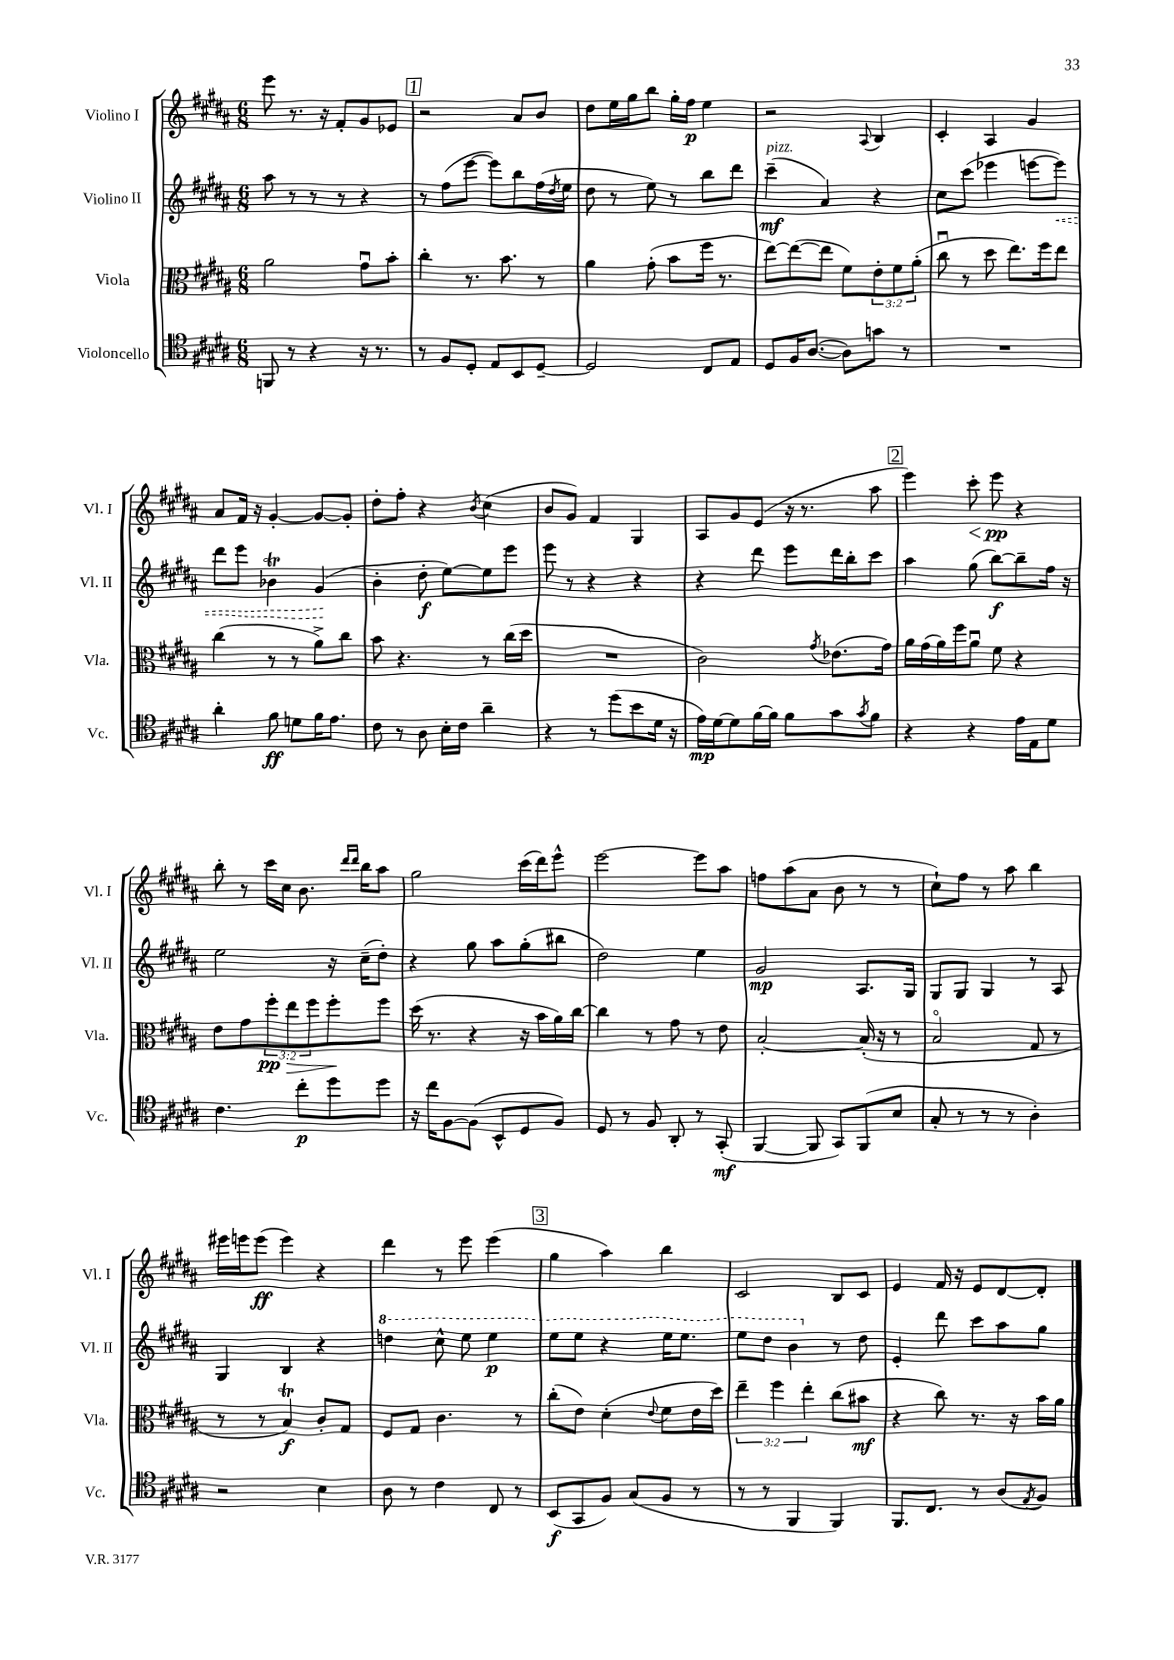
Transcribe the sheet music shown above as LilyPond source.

<<
\new StaffGroup <<
\new Staff = "s0" \with { instrumentName = "Violino I" shortInstrumentName = "Vl. I" } {
    \clef treble \key b \major \numericTimeSignature \time 6/8
    e'''8 r8. r16 fis'8-. gis'8 ees'8 |
    \mark \markup { \box "1" } r2 ais'8 b'8 |
    dis''8 e''16 gis''16 b''8 gis''16-. fis''16\p e''4 |
    r2 \appoggiatura { ais8 } b4 |
    cis'4-. ais4 gis'4 |
    ais'8 fis'16 r16 gis'4~-. gis'8~ gis'8-. |
    dis''8-. fis''8-. r4 \acciaccatura { b'8 } cis''4( |
    b'8 gis'8) fis'4 gis4 |
    ais8 gis'8 e'8( r16 r8. ais''8 |
    \mark \markup { \box "2" } e'''4) cis'''8-.\< e'''8\pp\! r4 |
    b''8-. r8 cis'''16 cis''16 b'8. \grace { dis'''16 dis'''16 } b''16 ais''8 |
    gis''2 cis'''16( dis'''16) e'''8-^ |
    e'''2~ e'''8 ais''8 |
    f''8 ais''8( ais'8 b'8 r8 r8 |
    cis''8-!) fis''8 r8 ais''8 b''4 |
    eis'''16 e'''16 e'''8\ff( e'''4) r4 |
    dis'''4 r8 e'''8 e'''4( |
    \mark \markup { \box "3" } gis''4 ais''4) b''4 |
    cis'2 b8 cis'8 |
    e'4 fis'16 r16 e'8 dis'8~ dis'8-. \bar "|." |
}
\new Staff = "s1" \with { instrumentName = "Violino II" shortInstrumentName = "Vl. II" } {
    \clef treble \key b \major \numericTimeSignature \time 6/8
    ais''8 r8 r8 r8 r4 |
    \mark \markup { \box "1" } r8 fis''8( e'''8~ e'''8) b''8 fis''16( \acciaccatura { dis''8 } e''16 |
    dis''8 r8 e''8) r8 b''8 dis'''8 |
    cis'''4--\mf^\markup { \italic "pizz." }( ais'4) r4 |
    cis''8 cis'''8( ees'''4 e'''8~ \once \override Hairpin.style = #'dashed-line e'''8\<) |
    dis'''8 e'''8 bes'4\trill gis'4\!( |
    b'4-. dis''8-.\f e''8~) e''8 e'''8 |
    e'''8 r8 r4 r4 |
    r4 dis'''8 e'''8 dis'''16 b''16-. cis'''8 |
    \mark \markup { \box "2" } ais''4 gis''8( b''8~\f) b''8-- fis''16 r16 |
    e''2 r16 cis''16--( dis''8-.) |
    r4 gis''8 ais''8 gis''8-.( bis''8 |
    dis''2) e''4 |
    gis'2\mp ais8. gis16 |
    gis8 gis8 gis4 r8 ais8 |
    gis4 b4 r4 |
    \ottava #1 d'''4 cis'''8-^ e'''8 e'''4\p |
    \mark \markup { \box "3" } e'''8 e'''8 r4 e'''16 e'''8. |
    e'''8 dis'''8 b''4 \ottava #0 r8 dis''8 |
    e'4-. dis'''8 cis'''8 ais''8 gis''8 \bar "|." |
}
\new Staff = "s2" \with { instrumentName = "Viola" shortInstrumentName = "Vla." } {
    \clef alto \key b \major \numericTimeSignature \time 6/8 \override Staff.TupletNumber.text = #tuplet-number::calc-fraction-text
    ais'2 gis'8\downbow b'8-. |
    \mark \markup { \box "1" } cis''4-. r8. b'8. r8 |
    ais'4 gis'8-.( b'8 fis''16 r8. |
    e''8~) e''8~( e''8 fis'8) \tuplet 3/2 { e'8-. fis'8 ais'8-.( } |
    cis''8\downbow r8 dis''8 e''8.) fis''16 e''8 |
    cis''4( r8 r8 ais'8->) cis''8 |
    b'8 r4. r8 cis''16( dis''16 |
    R2. |
    cis'2) \acciaccatura { gis'8 } ees'8.( gis'16) |
    \mark \markup { \box "2" } ais'16 gis'16( ais'16) fis''16 ais'8\downbow fis'8 r4 |
    e'8 gis'8 \tuplet 3/2 { fis''8-.\pp e''8\> fis''8 } fis''8-.\! fis''8 |
    dis''16( r8. r4 r16 b'16 ais'16) cis''16~ |
    cis''4 r8 gis'8 r8 e'8 |
    b2~-. b16-.( r16 r8 |
    b2\flageolet gis8 r8 |
    r8 r8 b4\trill\f) cis'8-. gis8 |
    fis8 gis8 cis'4. r8 |
    \mark \markup { \box "3" } cis''8-.( e'8) dis'4-.( \appoggiatura { e'8 } fis'8 e'16 dis''16) |
    \tuplet 3/2 { e''4-- fis''4 e''4-. } cis''8( bis'8\mf |
    r4 cis''8) r8. r16 b'16 ais'16 \bar "|." |
}
\new Staff = "s3" \with { instrumentName = "Violoncello" shortInstrumentName = "Vc." } {
    \clef tenor \key b \major \numericTimeSignature \time 6/8
    f,8 r8 r4 r16 r8. |
    \mark \markup { \box "1" } r8 fis8 dis8-. e8 b,8 dis8~-- |
    dis2 cis8 e8 |
    dis8 fis16 ais8.~( ais8) g'8 r8 |
    R2. |
    ais'4-. fis'8\ff d'8 fis'16 e'8. |
    cis'8 r8 ais8 b16-. cis'16 ais'4-- |
    r4 r8 dis''8( b'8 dis'16 r16 |
    e'16\mp) dis'16~ dis'8 fis'16~ fis'16 fis'8 gis'8 \acciaccatura { gis'8 } fis'8 |
    \mark \markup { \box "2" } r4 r4 e'16 e16 dis'8 |
    cis'4. cis''8-.\p dis''8 dis''8 |
    r16 cis''16 fis8~ fis8( b,8-^ dis8 fis8) |
    dis8 r8 fis8 ais,8-. r8 gis,8-.\mf( |
    fis,4~ fis,8 gis,8) fis,8( b8 |
    gis8-. r8 r8 r8 ais4-.) |
    r2 b4 |
    ais8 r8 cis'4 cis8 r8 |
    \mark \markup { \box "3" } b,8\f( gis,8 fis8) gis8( fis8 r8 |
    r8 r8 fis,4 fis,4) |
    fis,8. cis8. r8 ais8( \acciaccatura { e8 } fis8) \bar "|." |
}
>>
>>
\layout { \context { \Score \remove "Bar_number_engraver" } }
